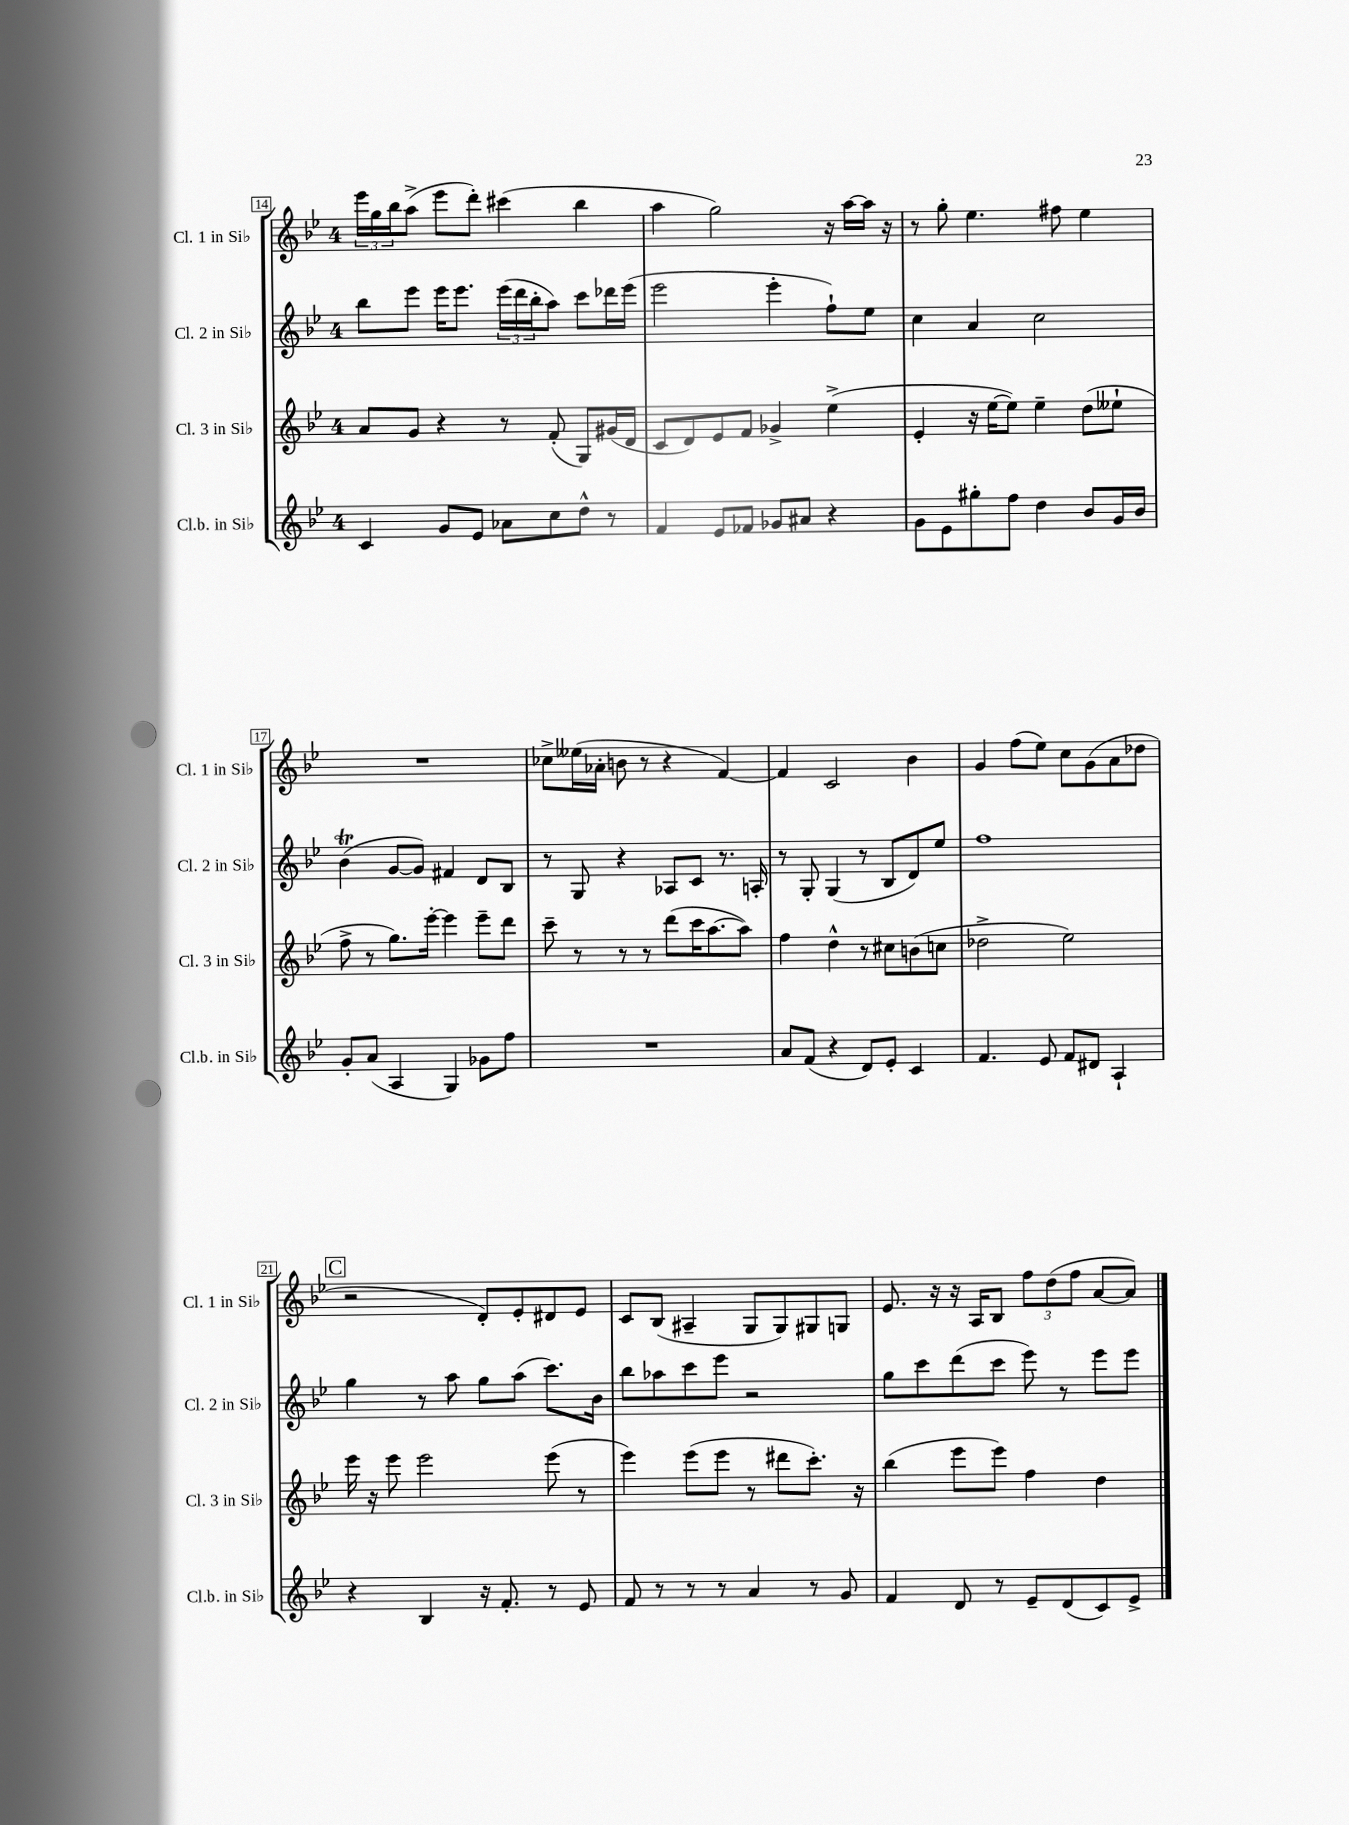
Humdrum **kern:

**kern	**kern	**kern	**kern
*staff4	*staff3	*staff2	*staff1
*clefG2	*clefG2	*clefG2	*clefG2
*k[b-e-]	*k[b-e-]	*k[b-e-]	*k[b-e-]
*M4/4	*M4/4	*M4/4	*M4/4
4c/	8a/L	8bb-\L	24eee-\LL
.	.	.	24gg\
.	.	.	24bb-\J
.	8g/J	8eee-\J	(8aa^\J
8g/L	4r	16eee-\LK	8eee-\L
.	.	8.eee-\J	.
8e-/J	.	.	8ddd'\J)
8a-\L	8r	(24eee-\LL	(4ccc#\
.	.	24ddd\	.
.	.	24bb-'\J	.
8cc\	(8f'/	8aa\J)	.
8dd^^\J	8G/L)	8ccc\L	4bb-\
8r	(16g#/L	16ddd-\L	.
.	16d/JJ	(16eee-\JJ	.
=	=	=	=
4f/	8c/L	2eee-\	4aa\
.	8d/)	.	.
8e-/L	8e-/	.	2gg\)
8f-/J	8f/J	.	.
8g-/L	4g-^/	4eee-'\	.
8a#/J	.	.	.
4r	(4ee-^\	8ff`\L)	16r
.	.	.	[16aa\LL
.	.	8ee-\J	16aa\]JJ
.	.	.	16r
=	=	=	=
8g\L	4e-'/	4cc\	8r
8e-\	.	.	8gg'\
8gg#'\	16r	4a/	4.ee-\
.	[16ee-\LK	.	.
8ff\J	8ee-\]J)	.	.
4dd\	4ee-~\	2cc\	.
.	.	.	8ff#\
8b-/L	(8dd\L	.	4ee-\
16g/L	8ee--`\J	.	.
16b-/JJ	.	.	.
=	=	=	=
8g'/L	8ff^\	(4b-\	1r
(8a/J	8r	.	.
4A/	8.gg\L)	[8g/L	.
.	.	8g/]J)	.
.	[16eee-'\Jk	.	.
4G/)	4eee-\]	4f#/	.
8g-\L	8eee-~\L	8d/L	.
8ff\J	8ddd\J	8B-/J	.
=	=	=	=
1r	8ccc~\	8r	8cc-^\L
.	8r	8G/	(16ee--\L
.	.	.	16a-'\JJ
.	8r	4r	8b\
.	8r	.	8r
.	(8ddd\L	8A-/L	4r
.	16ccc\K	8c/J	.
.	[8.aa\	.	.
.	.	8.r	[4f/)
.	8aa\]J)	.	.
.	.	16A'/	.
=	=	=	=
8a/L	4ff\	8r	4f/]
(8f/J	.	8G'/	.
4r	4dd^^\	(4G/	2c/
8d/L)	8r	8r	.
8e-'/J	8cc#\L	8B-/L	.
4c/	(8b\	8d/)	4b-\
.	8cc\J	8ee-/J	.
=	=	=	=
4.f/	2dd-^\	1ff	4g/
.	.	.	(8ff\L
8e-/	.	.	8ee-\J)
8f/L	2ee-\)	.	8cc\L
8d#/J	.	.	(8g\
4A`/	.	.	8a\
.	.	.	8dd-\J
=	=	=	=
4r	16eee-\	4gg\	2r
.	16r	.	.
.	8eee-\	.	.
4B-/	2eee-\	8r	.
.	.	8aa\	.
16r	.	8gg\L	8d'/L)
8.f'/	.	.	.
.	.	(8aa\J	8e-'/
8r	(8eee-\	8.ccc\L)	8d#/
8e-/	8r	.	8e-/J
.	.	16b-\Jk	.
=	=	=	=
8f/	4eee-\)	8bb-\L	8c/L
8r	.	8aa-\	(8B-/J
8r	(8eee-\L	8ccc\	4A#~/
8r	8eee-\J	8eee-\J	.
4a/	8r	2r	8G/L
.	8ddd#\L	.	8G/)
8r	8.ccc'\J)	.	8G#/
8g/	.	.	8G/J
.	16r	.	.
=	=	=	=
4f/	(4bb-\	8gg\L	8.e-/
.	.	8ccc\	.
.	.	.	16r
8d/	8eee-\L	(8ddd\	16r
.	.	.	16A/LK
8r	8eee-\J)	8ccc\J	8B-/J
8e-~/L	4ff\	8eee-\)	12ff\L
.	.	.	(12dd\
(8d/	.	8r	.
.	.	.	12ff\J
8c/)	4dd\	8eee-\L	[8a/L
8e-^/J	.	8eee-\J	8a/]J)
==	==	==	==
*-	*-	*-	*-
